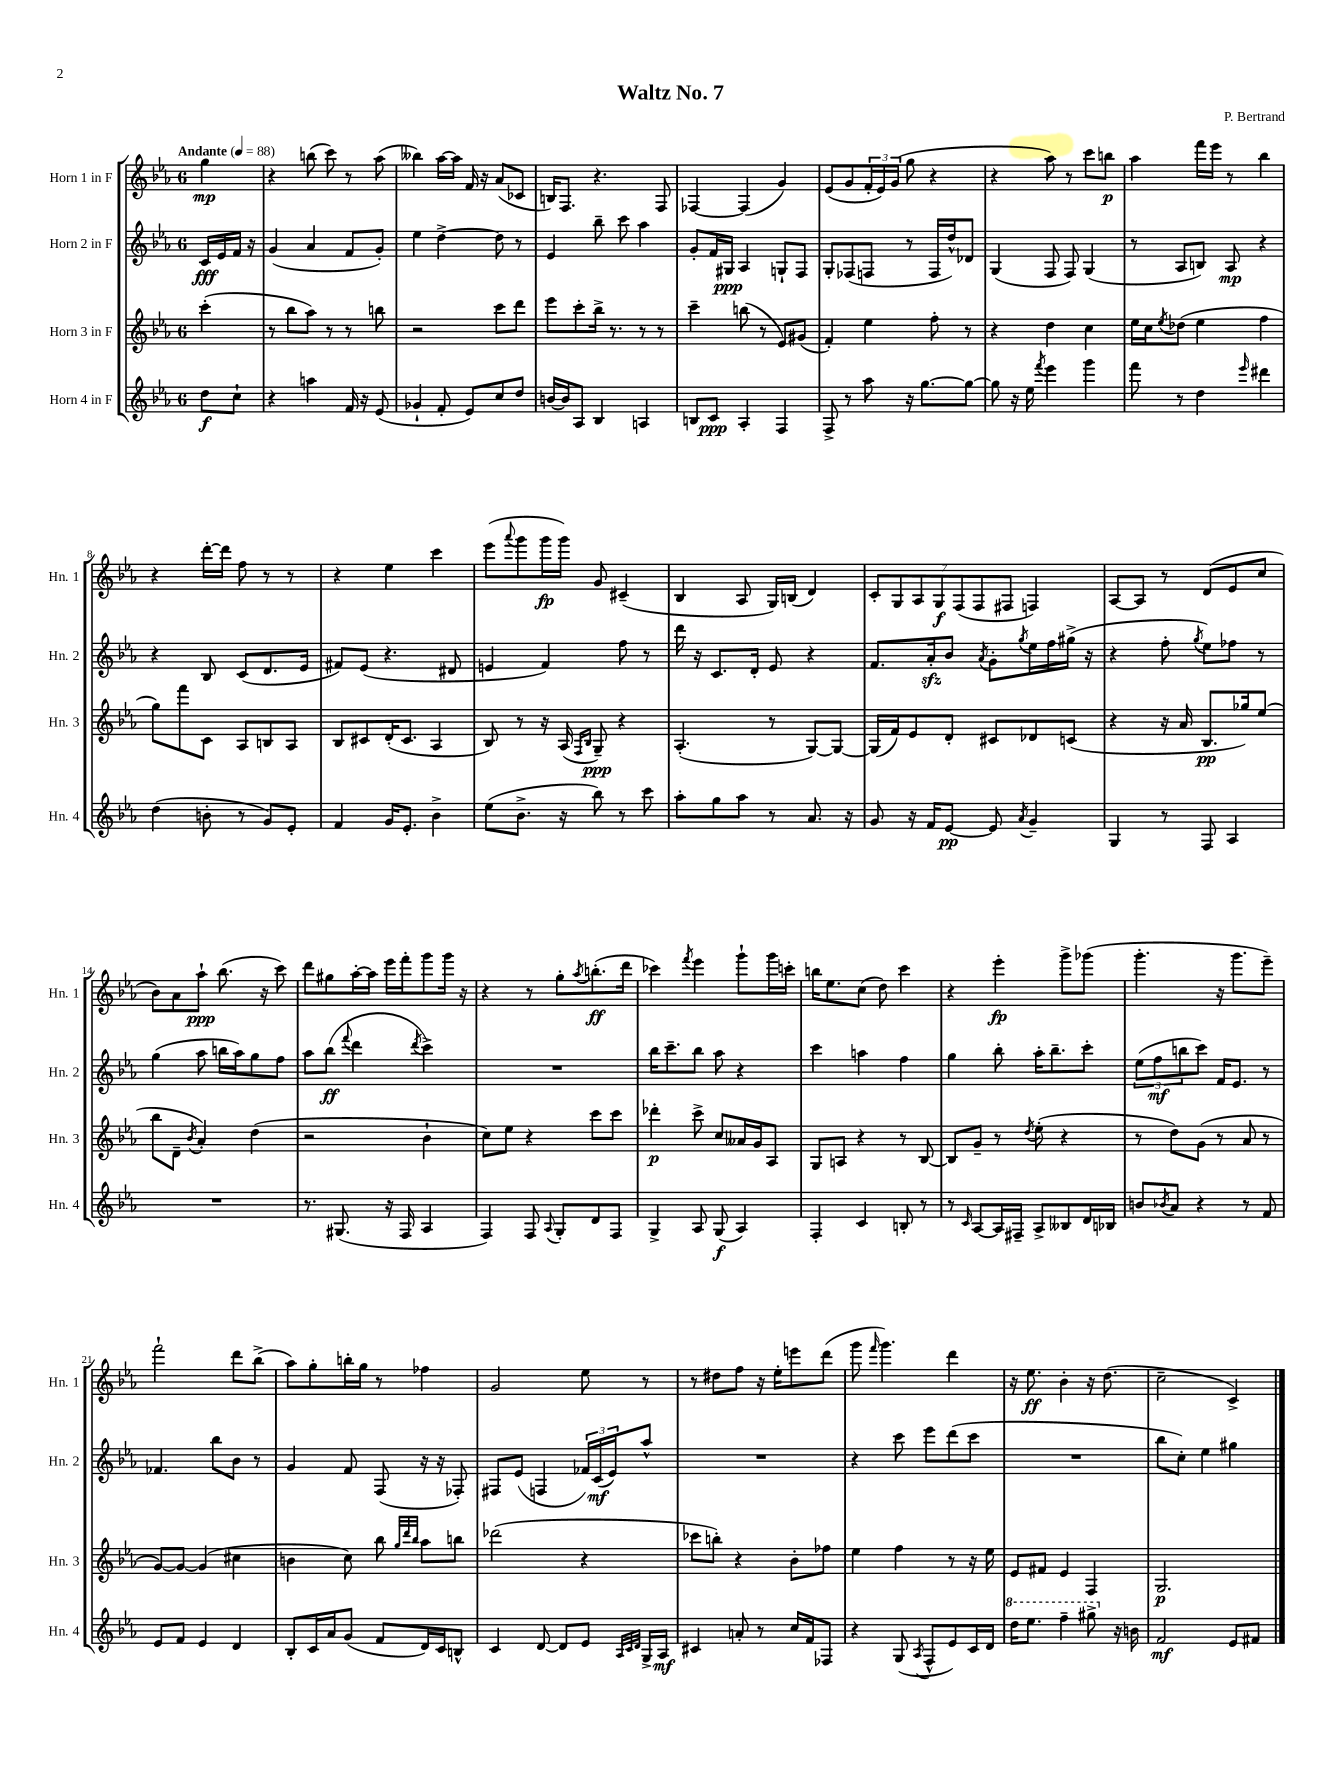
\header { title = "Waltz No. 7" composer = "P. Bertrand" }
<<
\new StaffGroup <<
\new Staff = "s0" \with { instrumentName = "Horn 1 in F" shortInstrumentName = "Hn. 1" } {
    \clef treble \key ees \major \once \override Staff.TimeSignature.style = #'single-digit \time 6/8 \partial 4 \tempo "Andante" 4 = 88
    g''4\mp |
    r4 b''8( c'''8) r8 aes''8( |
    beses''4) aes''16~ aes''16 f'16 r16 aes'8( ces'8 |
    b16) f8. r4. f8 |
    fes4~ fes4( g'4) |
    ees'8( g'8 \tuplet 3/2 { f'16-. ees'16) g'16( } g''8 r4 |
    r4 aes''8) r8 c'''8 b''8\p |
    aes''4 f'''16 ees'''16 r8 bes''4 |
    r4 d'''16~-. d'''16 f''8 r8 r8 |
    r4 ees''4 c'''4 |
    ees'''8( \appoggiatura { aes'''8 } g'''8 g'''16\fp g'''16) g'8 cis'4--( |
    bes4 aes8 g16) b16( d'4) |
    \tuplet 7/4 { c'8-. g8 aes8 g8\f f8( f8 fis8 } f4) |
    aes8~ aes8 r8 d'8( ees'8 c''8 |
    bes'8) aes'8 aes''8-!\ppp bes''8.( r16 c'''8) |
    d'''8 gis''8 aes''16~-. aes''16 ees'''16 f'''16-. g'''8 g'''16 r16 |
    r4 r8 g''8-. \acciaccatura { aes''8 } b''8.-.\ff( d'''16 |
    ces'''4) \acciaccatura { f'''8 } ees'''4 g'''8-! g'''16 c'''16-. |
    b''16 ees''8. c''8( d''8) c'''4 |
    r4 ees'''4-.\fp g'''8-> ges'''8( |
    g'''4.-. r16 g'''8. ees'''8--) |
    f'''2-! d'''8 bes''8->( |
    aes''8) g''8-. b''16-. g''16 r8 fes''4 |
    g'2 ees''8 r8 |
    r8 dis''8 f''8 r16 ees''16-. e'''8 d'''8( |
    g'''8 \grace { f'''16 } g'''4.) d'''4 |
    r16 ees''8.\ff bes'4-. r16 d''8.( |
    c''2-- c'4->) \bar "|." |
}
\new Staff = "s1" \with { instrumentName = "Horn 2 in F" shortInstrumentName = "Hn. 2" } {
    \clef treble \key ees \major \once \override Staff.TimeSignature.style = #'single-digit \time 6/8 \partial 4
    c'16\fff ees'16 f'16 r16 |
    g'4( aes'4 f'8 g'8-.) |
    ees''4 d''4~-> d''8 r8 |
    ees'4 bes''8-- c'''8 aes''4 |
    g'8-. f'16 gis16\ppp aes4 g8-! f8 |
    g8-. fes8( f8 r8 f16 d''16-^) des'8 |
    g4( f8 f8) g4( |
    r8 aes8 b8) aes8\mp r4 |
    r4 bes8 c'8( d'8. ees'16 |
    fis'8) ees'8( r4. dis'8 |
    e'4 f'4) f''8 r8 |
    d'''16 r16 c'8. d'16-. ees'8 r4 |
    f'8. aes'16-.\sfz bes'8 \acciaccatura { aes'8 } g'8-. \acciaccatura { g''8 } ees''16 f''16 gis''16->( r16 |
    r4 f''8-. \acciaccatura { g''8 } ees''8) fes''8 r8 |
    g''4( aes''8 b''16 aes''16) g''8 f''8 |
    aes''8 bes''8\ff( \appoggiatura { f'''8 } d'''4 \acciaccatura { d'''8 } c'''4->) |
    R2. |
    bes''16 c'''8.-- bes''8 aes''8 r4 |
    c'''4 a''4 f''4 |
    g''4 bes''8-. aes''16-. bes''8.-- c'''8-. |
    \tuplet 3/2 { ees''8( f''8\mf b''8 } c'''8) f'16 ees'8. r8 |
    fes'4. bes''8 bes'8 r8 |
    g'4 f'8 f8( r16 r16 fes8-.) |
    fis8 ees'8( f4 \tuplet 3/2 { fes'16) c'16\mf( ees'16) } aes''8-^ |
    R2. |
    r4 c'''8 ees'''8 d'''8( c'''8 |
    R2. |
    bes''8 c''8-.) ees''4 gis''4 \bar "|." |
}
\new Staff = "s2" \with { instrumentName = "Horn 3 in F" shortInstrumentName = "Hn. 3" } {
    \clef treble \key ees \major \once \override Staff.TimeSignature.style = #'single-digit \time 6/8 \partial 4
    c'''4-.( |
    r8 bes''8 aes''8) r8 r8 b''8 |
    r2 c'''8 d'''8 |
    ees'''8 c'''8-. bes''16-> r8. r8 r8 |
    c'''4-- b''8( r8 ees'8) gis'8( |
    f'4-.) ees''4 f''8-. r8 |
    r4 d''4 c''4 |
    ees''16 c''16 \acciaccatura { ees''8 } des''8( ees''4 f''4 |
    g''8) f'''8 c'8 aes8 b8 aes8 |
    bes8 cis'8 d'16-.( cis'8. aes4 |
    bes8) r8 r16 aes16( \grace { f16 bes16 } g8--\ppp) r4 |
    aes4.-.( r8 g8~) g8~ |
    g16( f'16) ees'8 d'8-. cis'8 des'8 c'8( |
    r4 r16 aes'16 bes8.\pp ges''16) ees''8( |
    bes''8 d'8-- \acciaccatura { bes'8 } aes'4-.) d''4( |
    r2 bes'4-! |
    c''8) ees''8 r4 c'''8 c'''8 |
    des'''4-.\p c'''8-> c''8 aeses'16 g'16 aes8 |
    g8 a8 r4 r8 bes8~ |
    bes8 g'8-- r8 \acciaccatura { d''8 } ees''8-.( r4 |
    r8 d''8) g'8( r8 aes'8 r8 |
    g'8~) g'8~ g'4( cis''4 |
    b'4 c''8) bes''8 \grace { g''32 d'''32 bes''32 } aes''8 b''8 |
    des'''2( r4 |
    ces'''8 b''8-.) r4 bes'8-. fes''8 |
    ees''4 f''4 r8 r16 ees''16 |
    ees'8 fis'8 ees'4 f4 |
    g2.\p \bar "|." |
}
\new Staff = "s3" \with { instrumentName = "Horn 4 in F" shortInstrumentName = "Hn. 4" } {
    \clef treble \key ees \major \once \override Staff.TimeSignature.style = #'single-digit \time 6/8 \partial 4
    d''8\f c''8-! |
    r4 a''4 f'16 r16 ees'8( |
    ges'4-! f'8-. ees'8) c''8 d''8 |
    b'16~ b'16 aes8 bes4 a4 |
    b8 c'8\ppp aes4-. f4 |
    f8-> r8 aes''8 r16 g''8.~ g''8~ |
    g''8 r16 ees''16 \acciaccatura { f'''8 } ees'''4 g'''4 |
    f'''8 r8 d''4 \grace { ees'''16 } dis'''4 |
    d''4( b'8-. r8 g'8) ees'8-. |
    f'4 g'16 ees'8.-. bes'4-> |
    ees''8( bes'8.-> r16 bes''8) r8 c'''8 |
    aes''8-. g''8 aes''8 r8 aes'8. r16 |
    g'8 r16 f'16 ees'8~\pp ees'8 \acciaccatura { aes'8 } g'4-- |
    g4 r8 f8 aes4 |
    R2. |
    r8. gis8.( r16 f16 aes4 |
    f4) f8 \appoggiatura { aes8 } g8-. d'8 f8 |
    g4-> aes8 g8\f( aes4) |
    f4-. c'4 b8-. r8 |
    r8 \grace { c'16 } aes8~ aes16 fis16-- aes8-> beses8 d'16 bes16 |
    b'8 \acciaccatura { bes'8 } aes'8 r4 r8 f'8 |
    ees'8 f'8 ees'4 d'4 |
    bes8-. c'16 aes'16 g'8( f'8 d'16) c'16 b8-^ |
    c'4 d'8~ d'8 ees'8 \grace { aes32 c'32 d'32 } g16-> aes16\mf |
    cis'4 a'8-. r8 c''16 f'16 fes8 |
    r4 g8( \acciaccatura { aes8 } f8-^ ees'8) c'16 d'16 |
    \ottava #1 d'''16 ees'''8. f'''4-- gis'''8-> \ottava #0 r16 b'16 |
    f'2\mf ees'8 fis'8 \bar "|." |
}
>>
>>
